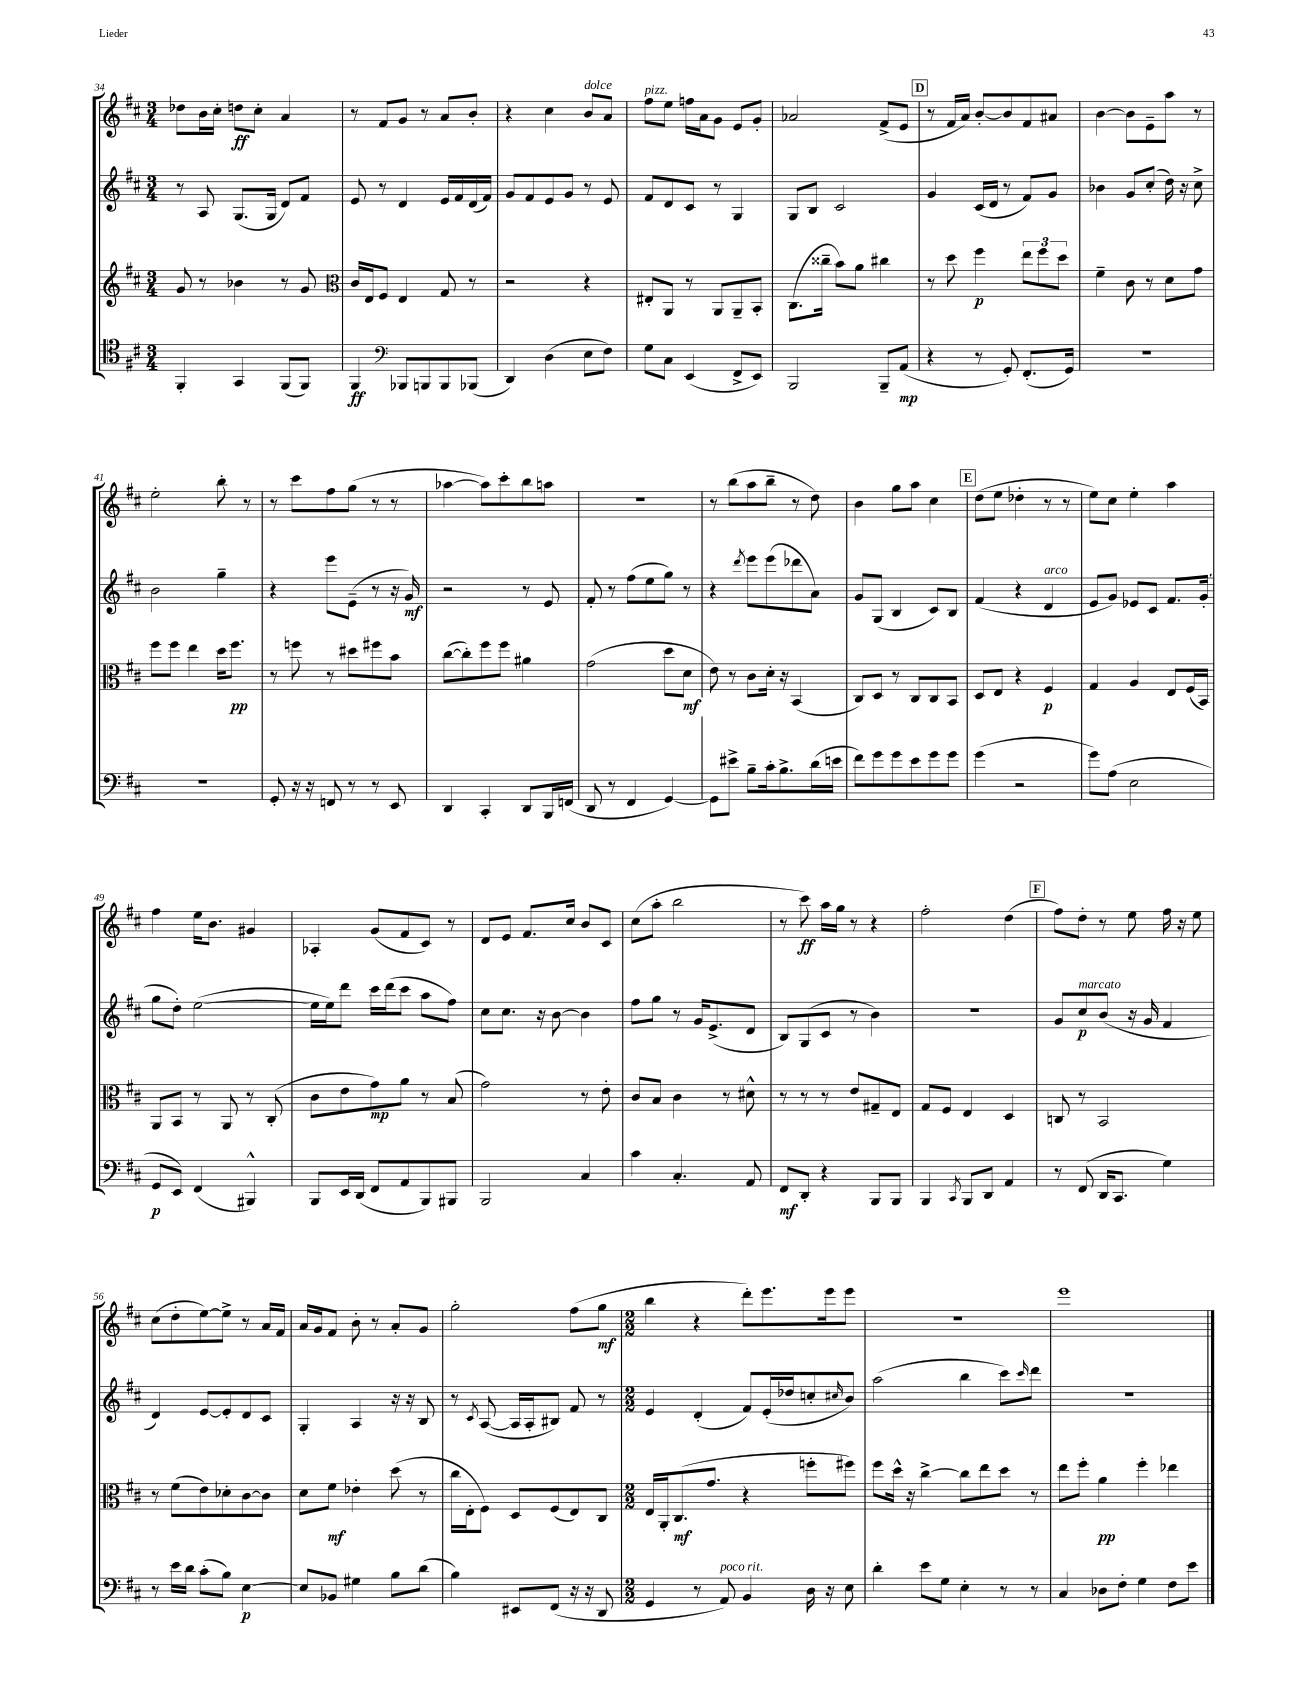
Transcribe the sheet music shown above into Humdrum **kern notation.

**kern	**kern	**kern	**kern
*staff4	*staff3	*staff2	*staff1
*clefC4	*clefG2	*clefG2	*clefG2
*k[f#c#]	*k[f#c#]	*k[f#c#]	*k[f#c#]
*M3/4	*M3/4	*M3/4	*M3/4
4FF#'/	8g/	8r	8dd-\L
.	8r	8A/	16b\L
.	.	.	16cc#'\JJ
4GG/	4b-\	(8.G/L	8dd\L
.	.	.	8cc#'\J
.	.	16G/Jk	.
(8FF#/L	8r	8d/L)	4a/
8FF#/J)	8g/	8f#/J	.
=	=	=	=
*	*clefC3	*	*
4FF#/	16c#/LL	8e/	8r
.	16E/J	.	.
.	8F#/J	8r	8f#/L
*clefF4	*	*	*
8BBB-/L	4E/	4d/	8g/J
8BBB/	.	.	8r
8BBB/	8G/	16e/LL	8a/L
.	.	16f#/	.
(8BBB-/J	8r	(16d/	8b'/J
.	.	16f#/JJ)	.
=	=	=	=
4DD/)	2r	8g/L	4r
.	.	8f#/	.
(4D\	.	8e/	4cc#\
.	.	8g/J	.
8E\L	4r	8r	8b/L
8F#\J)	.	8e/	8a/J
=	=	=	=
8G\L	8E#'/L	8f#/L	8ff#\L
8C#\J	8AA/J	8d/	8ee\J
(4EE/	8r	8c#/J	16ff\LL
.	.	.	16a\J
.	8AA/L	8r	8g\J
8FF#^/L	8AA~/	4G/	8e/L
8EE/J)	8BB'/J	.	8g'/J
=	=	=	=
2BBB/	(8.C#\L	8G/L	2a-/
.	.	8B/J	.
.	16cc##~\Jk	.	.
.	8b\L)	2c#/	.
.	8a\J	.	.
8BBB~/L	4cc#\	.	(8f#^/L
(8AA/J	.	.	8e/J
=	=	=	=
4r	8r	4g/	8r
.	8dd\	.	16f#/LL
.	.	.	16a/JJ)
8r	4ff#\	(16c#/LL	[8b'/L
.	.	16d/JJ	.
8GG'/)	.	8r	8b/]
(8.FF#'/L	12ee\L	8f#/L)	8f#/
.	12ff#\	.	.
.	.	8g/J	8a#/J
.	12dd\J	.	.
16GG/Jk)	.	.	.
=	=	=	=
2.r	4f#~\	4b-\	[4b\
.	8c#\	8g/L	8b\]L
.	8r	(8cc#'/J	8e~\
.	8d\L	16dd\)	8aa\J
.	.	16r	.
.	8g\J	8cc#^\	8r
=	=	=	=
2.r	8ff#\L	2b\	2ee'\
.	8ff#\J	.	.
.	4ee\	.	.
.	16dd\LK	4gg~\	8bb'\
.	8.ff#\J	.	.
.	.	.	8r
=	=	=	=
8GG'/	8r	4r	8r
16r	8ff\	.	8ccc#\L
16r	.	.	.
8FF/	8r	8eee\L	8ff#\
8r	8dd#\L	(8e~\J	(8gg\J
8r	8ff#\	8r	8r
8EE/	8b\J	16r	8r
.	.	16g/)	.
=	=	=	=
4DD/	([8cc#\L	2r	[4aa-\
.	8cc#'\])	.	.
4CC#'/	8ff#\	.	8aa-\]L)
.	8ff#\J	.	8ccc#'\
8DD/L	4a#\	8r	8bb\
16BBB/L	.	8e/	8aa\J
(16FF/JJ	.	.	.
=	=	=	=
8DD/	(2g\	8f#'/	2.r
8r	.	8r	.
4FF#/	.	(8ff#\L	.
.	.	8ee\	.
[4GG/)	8dd\L	8gg\J)	.
.	8d\J	8r	.
=	=	=	=
8GG\]L	8e\)	4r	8r
8e#^\J	8r	.	(8bb\L
.	.	8qddd/	.
8B~\L	8c#\L	8eee\L	8aa\
16c#'\k	16d'\Jk	(8eee\	8bb~\J
8.B^\	16r	.	.
.	(4BB/	8ddd-\	8r
(16d\L	.	8a\J)	8dd\)
16e\JJ	.	.	.
=	=	=	=
8f#\L)	8C#/L)	8g/L	4b\
8g\	8D/J	(8G/J	.
8g\	8r	4B/	8gg\L
8e\	8C#/L	.	8aa\J
8g\	8C#/	8c#/L)	4cc#\
8g\J	8BB/J	8B/J	.
=	=	=	=
(4g\	8D/L	(4f#/	(8dd\L
.	8E/J	.	8ee\J
2r	4r	4r	4dd-'\
.	4F#/	4d/	8r
.	.	.	8r
=	=	=	=
8g\L)	4G/	8e/L	8ee\L)
(8A\J	.	8g/J)	8cc#\J
2E\	4A/	8e-/L	4ee'\
.	.	8c#/J	.
.	8E/L	8.f#/L	4aa\
.	(16F#/L	.	.
.	16BB/JJ)	(16g'/Jk	.
=	=	=	=
8GG/L	8AA/L	8gg\L	4ff#\
8EE/J)	8BB/J	8dd'\J)	.
(4FF#/	8r	([2ee\	16ee\LK
.	.	.	8.b\J
.	8AA/	.	.
4BBB#^^/)	8r	.	4g#/
.	(8C#'/	.	.
=	=	=	=
8BBB/L	8c#\L	16ee\]LL	4A-'/
.	.	16ee\J)	.
16EE/L	8e\	8ddd\J	.
(16DD/JJ	.	.	.
8FF#/L	8g\)	16ccc#\LL	(8g/L
.	.	(16ddd\J	.
8AA/	8a\J	8ccc#\J	8f#/
8BBB/)	8r	8aa\L	8c#/J)
8BBB#/J	(8B/	8ff#\J)	8r
=	=	=	=
2BBB/	2g\)	8cc#\L	8d/L
.	.	8.cc#\J	8e/J
.	.	.	8.f#/L
.	.	16r	.
.	.	[8b\	.
.	.	.	16cc#/Jk
4C#/	8r	4b\]	8b/L
.	8e'\	.	8c#/J
=	=	=	=
4c#\	8c#/L	8ff#\L	(8cc#\L
.	8B/J	8gg\J	8aa'\J
4.C#'/	4c#\	8r	2bb\
.	.	16g/LK	.
.	.	(8.e^/	.
.	8r	.	.
8AA/	8d#^^\	8d/J	.
=	=	=	=
8FF#/L	8r	8B/L)	8r
8DD'/J	8r	(8G/	8ccc#\)
4r	8r	8c#/J	16aa\LL
.	.	.	16gg\JJ
.	8e/L	8r	8r
8BBB/L	8G#~/	4b\)	4r
8BBB/J	8E/J	.	.
=	=	=	=
4BBB/	8G/L	2.r	2ff#'\
.	8F#/J	.	.
8qCC#/	.	.	.
8BBB/L	4E/	.	.
8DD/J	.	.	.
4AA/	4D/	.	(4dd\
=	=	=	=
8r	8C/	8g/L	8ff#\L)
(8FF#/	8r	8cc#/	8dd'\J
16DD/LK	2BB/	(8b/J	8r
8.CC#/J	.	.	.
.	.	16r	8ee\
.	.	16g/	.
4G\)	.	4f#/	16ff#\
.	.	.	16r
.	.	.	8ee\
=	=	=	=
8r	8r	4d/)	(8cc#\L
16e\LL	(8f#\L	.	8dd'\
16d\JJ	.	.	.
(8c#'\L	8e\)	[8e/L	[8ee\)
8B\J)	8d-'\	8e'/]	8ee^\]J
[4E\	[8c#\	8d/	8r
.	8c#\]J	8c#/J	16a/LL
.	.	.	16f#/JJ
=	=	=	=
8E/]L	8d\L	4G'/	16a/LL
.	.	.	16g/J
8BB-/J	8f#\J	.	8f#/J
4G#\	4e-'\	4A/	8b'\
.	.	.	8r
8B\L	(8dd\	16r	8a'/L
.	.	16r	.
(8d\J	8r	8B/	8g/J
=	=	=	=
4B\)	16cc#\LL	8r	2gg'\
.	16E'\J	.	.
.	.	8qc#/	.
.	8F#\J)	([8A/	.
8EE#/L	8D/L	16A/]LL	.
.	.	16A'/J	.
(8FF#/J	(8F#/	8B#/J)	.
16r	8E/)	8f#/	(8ff#\L
16r	.	.	.
8DD/	8C#/J	8r	8gg\J
=	=	=	=
*M2/2	*M2/2	*M2/2	*M2/2
4GG/	16E/LL	4e/	4bb\
.	16AA'/J	.	.
.	(8.C#/	.	.
8r	.	(4d'/	4r
.	8.g/J	.	.
8AA/)	.	.	.
4BB/	4r	8f#/L)	8ddd'\L)
.	.	(16e'/L	8.eee\
.	.	16dd-/J	.
16D\	8ff'\L	8cc'/	.
16r	.	.	16eee\k
.	.	16qqcc#/	.
8E\	8ff#\J)	8b/J)	8eee\J
=	=	=	=
4d'\	8ff#\L	(2aa\	1r
.	16dd^^\Jk	.	.
.	16r	.	.
8e\L	[4cc#^\	.	.
8G\J	.	.	.
4E'\	8cc#\]L	4bb\	.
.	8ee\	.	.
8r	8dd\J	8ccc#\L)	.
.	.	16qqccc#/	.
8r	8r	8ddd\J	.
=	=	=	=
4C#/	8ee\L	1r	1eee
.	8ff#'\J	.	.
8D-\L	4a\	.	.
8F#'\J	.	.	.
4G\	4ff#'\	.	.
8F#\L	4ee-\	.	.
8e\J	.	.	.
==	==	==	==
*-	*-	*-	*-
